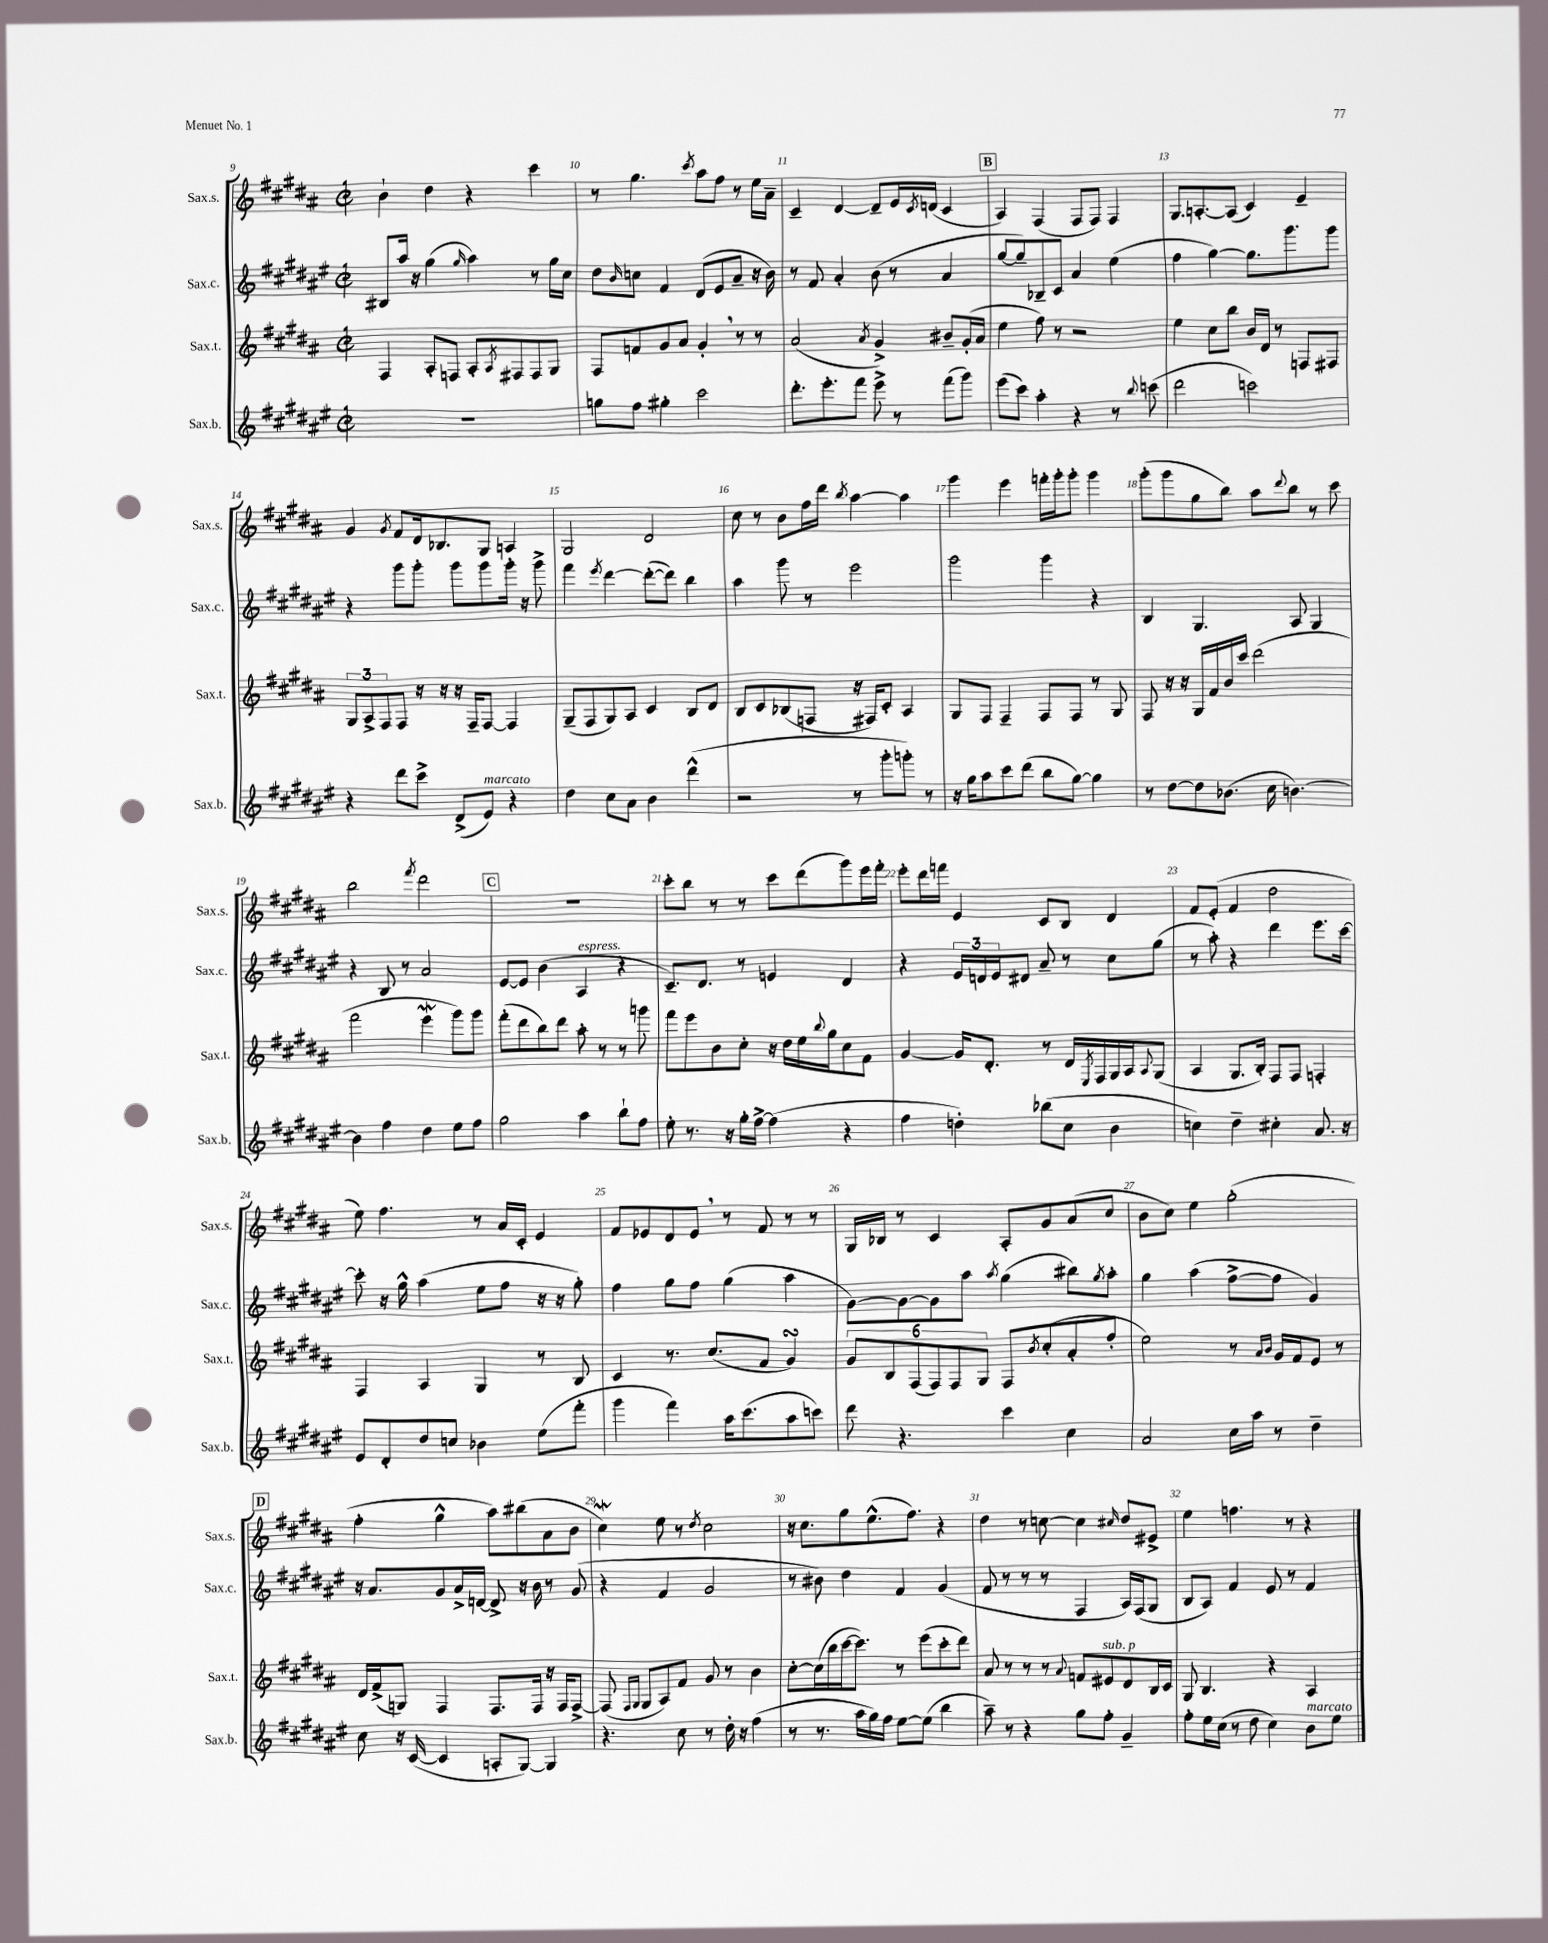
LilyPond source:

<<
\new StaffGroup <<
\new Staff = "s0" \with { instrumentName = "Sax.s." shortInstrumentName = "Sax.s." } {
    \clef treble \key b \major \defaultTimeSignature \time 2/2
    b'4-! dis''4 r4 cis'''4 |
    r8 gis''4. \acciaccatura { cis'''8 } ais''8 fis''8 r8 e''16 ais'16-- |
    cis'4-- dis'4~ dis'8-- e'16 \acciaccatura { cis'8 } d'16( cis'4 |
    \mark \markup { \box "B" } ais4) fis4( fis8 fis8) fis4 |
    gis8. a8.~-. a8( cis'4) e'4-- |
    gis'4 \acciaccatura { gis'8 } fis'8 dis'16 bes8. gis8 a4 |
    gis2 dis'2 |
    cis''8 r8 b'8 fis''16 dis'''16 \acciaccatura { b''8 } ais''4~ ais''4 |
    gis'''4 e'''4 f'''16-. gis'''16-. gis'''8-. gis'''4 |
    gis'''8-.( gis'''8 gis''8 b''8) ais''8 \appoggiatura { dis'''8 } b''8 r8 cis'''8 |
    b''2 \acciaccatura { fis'''8 } dis'''2 |
    \mark \markup { \box "C" } R1 |
    cis'''8-. b''8 r8 r8 cis'''8 dis'''8( gis'''8) e'''16 fis'''16-. |
    e'''8-. dis'''16 f'''16 e'4 cis'8 b8 dis'4 |
    fis'8 e'8-.( fis'4 dis''2 |
    e''8) fis''4. r8 ais'16 cis'16-. e'4 |
    fis'8 ees'8 dis'8 ees'8 \breathe r8 fis'8 r8 r8 |
    gis16 bes16 r8 cis'4 ais8-. gis'8 ais'8( cis''8 |
    b'8 cis''8) e''4 gis''2-.( |
    \mark \markup { \box "D" } fis''4-. gis''4-^ ais''8) bis''8( ais'8 b'8 |
    cis''4\mordent) e''8 r8 \acciaccatura { dis''8 } cis''2 |
    r16 cis''8. gis''8 e''8.-^( fis''8.) r4 |
    dis''4 r8 c''8~ c''4 \grace { cis''16 } dis''8 eis'8-> |
    e''4 f''4. r8 r4 \bar "|." |
}
\new Staff = "s1" \with { instrumentName = "Sax.c." shortInstrumentName = "Sax.c." } {
    \clef treble \key fis \major \defaultTimeSignature \time 2/2
    bis8 ais''16 r16 gis''4( \grace { gis''16 } ais''4) r8 gis''16 cis''16 |
    dis''8 \grace { b'16 } c''8 fis'4 dis'8( eis'8 ais'8-- r16 b'16) |
    r8 fis'8 ais'4-. b'8( r8 ais'4 |
    \mark \markup { \box "B" } gis''8~ gis''8--) bes8-- cis'8 ais'4 eis''4( |
    fis''4 gis''4~) gis''8. gis'''8. gis'''8 |
    r4 gis'''8 gis'''8-. gis'''8 gis'''8 gis'''16-. r16 gis'''8-> |
    fis'''4 \acciaccatura { eis'''8 } dis'''4~ dis'''8~-.( dis'''8) b''4 |
    ais''4 gis'''8 r8 eis'''2 |
    gis'''2 gis'''4 r4 |
    b4 gis4. ais8 gis4 |
    r4 b8 r8 ais'2 |
    \mark \markup { \box "C" } eis'8~ eis'8 b'4( ais4^\markup { \italic "espress." } r4 |
    cis'8.--) dis'8. r8 e'4 dis'4 |
    r4 \tuplet 3/2 { eis'16 d'16 eis'16 } dis'8 ais'8-- r8 cis''8 gis''8( |
    r8 ais''8-.) r4 dis'''4 eis'''8. cis'''16~ |
    cis'''8-. r16 gis''16-^ ais''4( eis''8 fis''8 r16 r16 gis''8-.) |
    fis''4 gis''8 fis''8 gis''4( ais''4 |
    gis'8~) gis'8~ gis'8 ais''8 \acciaccatura { ais''8 } gis''4( bis''8) \acciaccatura { gis''8 } ais''8-. |
    gis''4 ais''4( fis''8~-> fis''8 gis'4) |
    \mark \markup { \box "D" } r16 ais'8. gis'8 ais'16-> d'16~ d'8-> r16 b'16 r8 gis'8( |
    r4 fis'4 gis'2 |
    r8 bis'8) dis''4 fis'4 gis'4( |
    fis'8 r8 r8 r8 fis4 ais16) fis16( gis8 |
    b8 ais8) fis'4 eis'8 r8 fis'4 \bar "|." |
}
\new Staff = "s2" \with { instrumentName = "Sax.t." shortInstrumentName = "Sax.t." } {
    \clef treble \key b \major \defaultTimeSignature \time 2/2
    fis4 ais8-. f8 ais8-. \acciaccatura { ais8 } fis8 fis8 gis8 |
    fis8 f'8 gis'8 ais'8 gis'4-. \breathe r8 r8 |
    ais'2( \acciaccatura { ais'8 } gis'4->) bis'8-- gis'16-.( ais'16 |
    \mark \markup { \box "B" } e''4 fis''8) r8 r2 |
    e''4 cis''8 b''8 b'16 dis'16 r8 f8 fis8 |
    \tuplet 3/2 { gis8 ais8-> fis8 } fis8 r16 r16 r16 fis16-- fis8~ fis4 |
    gis8--( fis8 gis8) ais8 cis'4 b8 dis'8 |
    b8 cis'8 bes8( f8 r16 fis16) cis'8-. ais4 |
    gis8 fis8 fis4-- fis8 fis8 r8 gis8 |
    fis8 r16 r16 gis16 fis'16 b'16 cis'''16 dis'''2( |
    fis'''2 e'''4\mordent gis'''8) gis'''8 |
    \mark \markup { \box "C" } fis'''8-.( dis'''8 b''8) dis'''8 ais''8-. r8 r8 g'''8 |
    fis'''8 e'''8 b'8 cis''8-. r16 dis''16 e''16 \appoggiatura { b''8 } gis''16 cis''8 fis'8 |
    gis'4~ gis'16 dis'8.-. r8 dis'16 \acciaccatura { e8 } fis16 gis16 ais16 \appoggiatura { ais8 } gis8( |
    ais4 gis8. b16-.) fis8 fis8 f4-. |
    fis4 ais4 gis4 r8 b8 |
    cis'4 r8. cis''8.( fis'8 gis'4\turn) |
    \tuplet 6/4 { gis'8 b8 fis8( fis8) fis8 gis8 } fis8 \acciaccatura { b'8 } cis''8-.( ais'8-. fis''8-. |
    e''2) r8 \grace { ais'16 b'16 } gis'16 fis'16 e'8 r8 |
    \mark \markup { \box "D" } dis'16 fis'16->( g8) fis4 fis8. fis16 r16 fis16 fis8~-> |
    fis8( \grace { fis16 gis16 } gis8 ais8) fis'8 gis'8 r8 b'4 |
    cis''8~-. cis''16( b''16 cis'''16~ cis'''8.) r8 e'''8( cis'''8-. dis'''8) |
    ais'8 r8 r8 r8 \appoggiatura { ais'8 } f'8 eis'8^\markup { \italic "sub. p" } dis'8 b16 cis'16 |
    gis8 b4. r4 ais4 \bar "|." |
}
\new Staff = "s3" \with { instrumentName = "Sax.b." shortInstrumentName = "Sax.b." } {
    \clef treble \key fis \major \defaultTimeSignature \time 2/2
    R1 |
    g''8 fis''8 gis''4-. cis'''2 |
    dis'''8.-. eis'''8.-. fis'''8 eis'''8-> r8 fis'''8( gis'''8) |
    \mark \markup { \box "B" } eis'''8( cis'''8) ais''4-. r4 r8 \appoggiatura { b''8 } c'''8( |
    dis'''2 c'''2) |
    r4 dis'''8 cis'''8-> dis'8->( eis'8^\markup { \italic "marcato" }) r4 |
    dis''4 cis''8 ais'8 b'4 dis'''4-^( |
    r2 r8 gis'''8-. g'''8-.) r8 |
    r16 gis''16 ais''8 cis'''8 dis'''8( b''8 gis''8~) gis''4 |
    r8 dis''8~ dis''8 bes'8.( cis''16 b'4.~) |
    b'4 fis''4 dis''4 eis''8 fis''8 |
    \mark \markup { \box "C" } gis''2 ais''4 b''8-! fis''8 |
    eis''8-. r8. r16 gis''16-. fis''16~-> fis''4( r4 |
    fis''4 d''4-.) bes''8( cis''8 b'4 |
    c''4) dis''4-- cis''4-. ais'8. r16 |
    eis'8 dis'8-. dis''8 c''8 bes'4 eis''8( fis'''8-. |
    gis'''4 fis'''4) ais''16 cis'''8.( ais''8 c'''8) |
    dis'''8 r4. cis'''4 cis''4 |
    ais'2 cis''16 ais''16 r8 dis''4-- |
    \mark \markup { \box "D" } cis''8 r16 cis'16~( cis'4 a8-. gis8~) gis4 |
    r4. cis''8 r8 dis''16-. r16 fis''4( |
    r8 r8. ais''16 gis''16) fis''16 eis''8~ eis''8( b''4 |
    ais''8--) r8 r4 gis''8 fis''8-. gis'4-- |
    fis''8-. eis''16 cis''16( r8 dis''8 cis''4) b'8^\markup { \italic "marcato" } eis''8 \bar "|." |
}
>>
>>
\layout { \context { \Score currentBarNumber = #9 \override BarNumber.break-visibility = ##(#f #t #t) barNumberVisibility = #all-bar-numbers-visible } }
